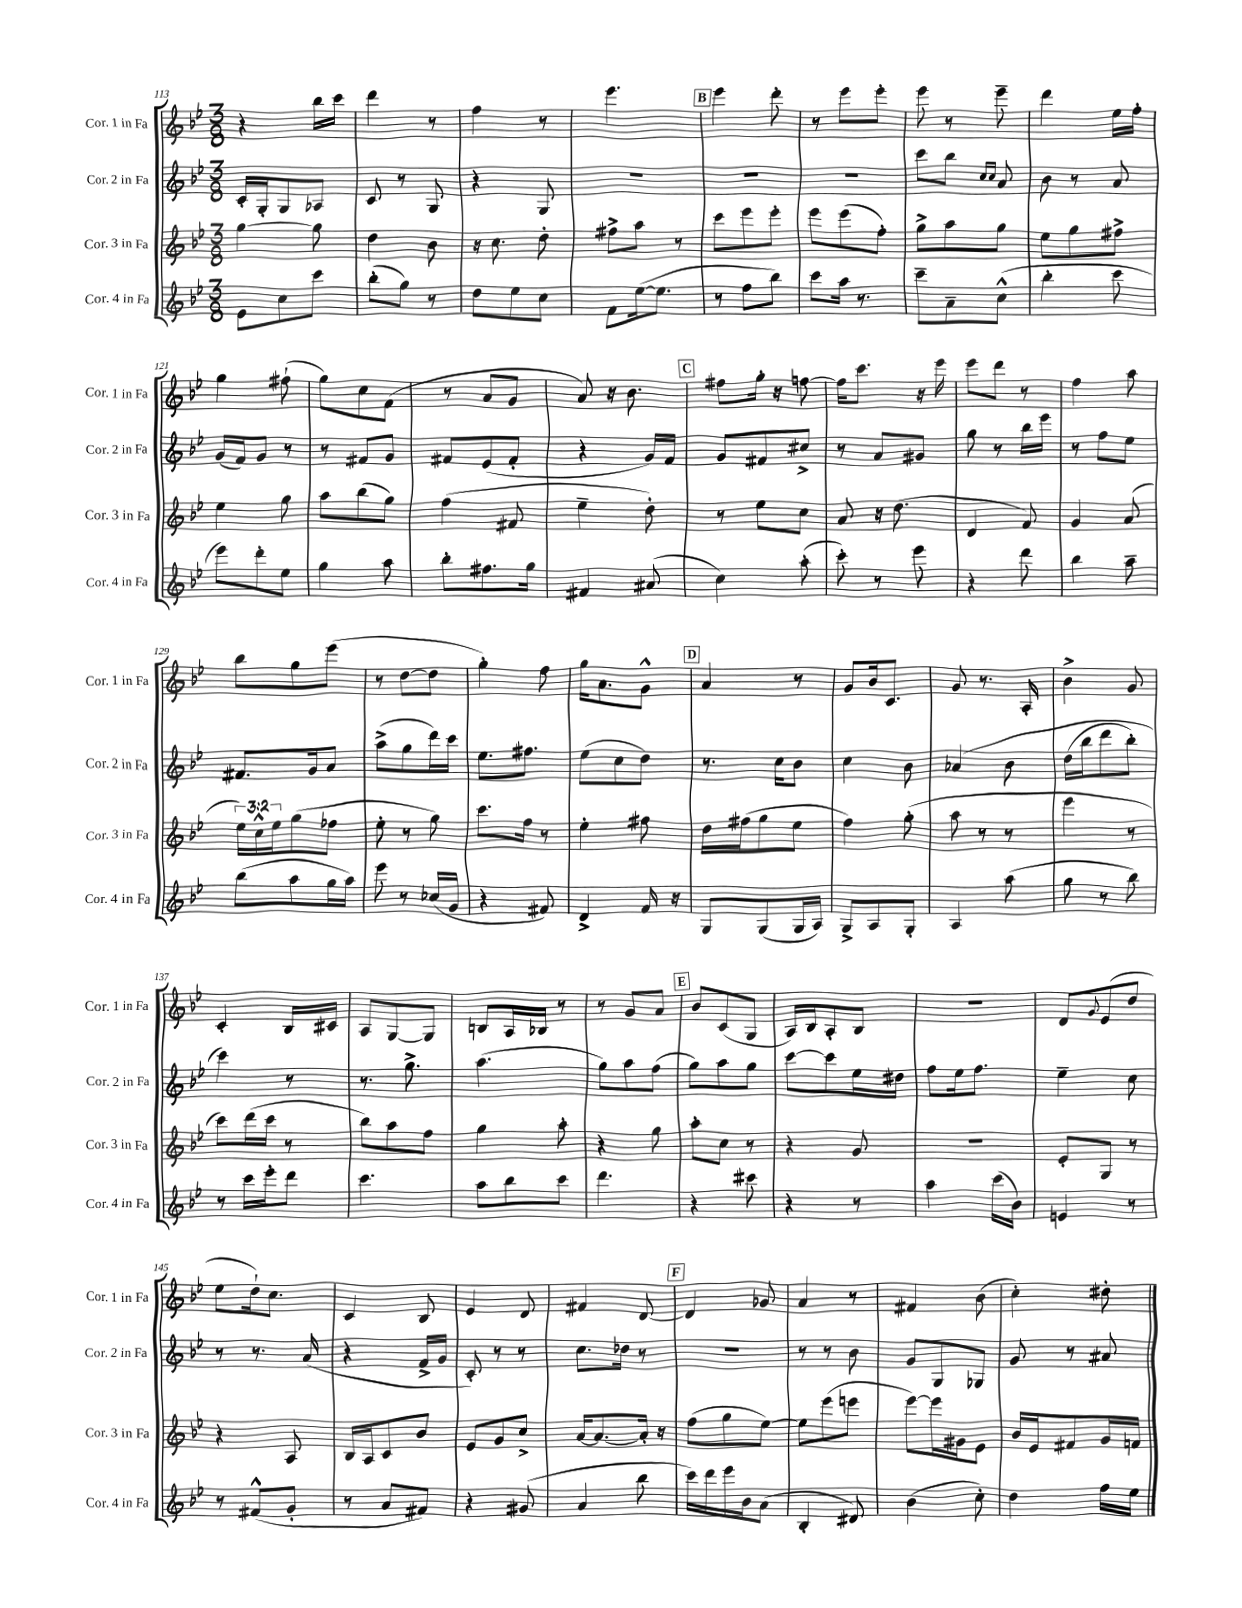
<<
\new StaffGroup <<
\new Staff = "s0" \with { instrumentName = "Cor. 1 in Fa" shortInstrumentName = "Cor. 1 in Fa" } {
    \clef treble \key bes \major \numericTimeSignature \time 3/8
    r4 bes''16 c'''16 |
    d'''4 r8 |
    f''4 r8 |
    ees'''4. |
    \mark \markup { \box "B" } ees'''4 d'''8-. |
    r8 ees'''8 ees'''8-. |
    ees'''8 r8 ees'''8-- |
    d'''4 ees''16 f''16-. |
    g''4 fis''8-!( |
    g''8) c''8 f'8( |
    r8 a'8 g'8 |
    a'8) r16 bes'8. |
    \mark \markup { \box "C" } fis''8 g''16-. r16 f''8~ |
    f''16 c'''8. r16 ees'''16 |
    ees'''8 d'''8 r8 |
    f''4 a''8 |
    bes''8 g''8 ees'''8( |
    r8 d''8~ d''8 |
    g''4-.) f''8 |
    g''16 a'8. g'8-^ |
    \mark \markup { \box "D" } a'4 r8 |
    g'8 bes'16 c'8. |
    g'8 r8. a16-. |
    bes'4-> g'8 |
    c'4-. bes16 cis'16 |
    a8 g8~ g8 |
    b8 a16 bes16 r8 |
    r8 g'8 a'8 |
    \mark \markup { \box "E" } bes'8 c'8( g8 |
    a16) bes16 a8-. bes8 |
    R4. |
    d'8 \appoggiatura { g'8 } ees'8( d''8 |
    ees''8 d''16-!) c''8. |
    c'4 bes8 |
    ees'4 d'8 |
    fis'4 d'8~ |
    \mark \markup { \box "F" } d'4 ges'8 |
    a'4 r8 |
    fis'4 bes'8( |
    c''4-.) dis''8-. \bar "|." |
}
\new Staff = "s1" \with { instrumentName = "Cor. 2 in Fa" shortInstrumentName = "Cor. 2 in Fa" } {
    \clef treble \key bes \major \numericTimeSignature \time 3/8
    c'16-. g16-. g8 aes8 |
    c'8 r8 g8 |
    r4 g8 |
    R4. |
    \mark \markup { \box "B" } R4. |
    R4. |
    c'''8 bes''8 \grace { c''16 c''16 } a'8 |
    bes'8 r8 a'8 |
    g'16( f'16) g'8 r8 |
    r8 fis'8 g'8 |
    fis'8 ees'8( fis'8-. |
    r4 g'16) f'16 |
    \mark \markup { \box "C" } g'8 fis'8 cis''8-> |
    r8 a'8 gis'8 |
    g''8 r8 bes''16 ees'''16 |
    r8 f''8 ees''8 |
    fis'8. g'16 a'8 |
    a''8->( g''8 d'''16) c'''16 |
    ees''8. fis''8. |
    ees''8( c''8 d''8) |
    \mark \markup { \box "D" } r8. c''16 bes'8 |
    c''4 bes'8 |
    aes'4\( bes'8 |
    d''16( bes''16 d'''8 bes''8-.) |
    c'''4\) r8 |
    r8. g''8.-> |
    a''4.( |
    g''8) a''8 f''8( |
    \mark \markup { \box "E" } g''8) a''8 g''8 |
    c'''8~ c'''8 ees''16 dis''16 |
    f''8 ees''16 f''8. |
    ees''4-- c''8 |
    r8 r8. a'16( |
    r4 f'16-> g'16 |
    c'8-.) r8 r8 |
    c''8. des''16 r8 |
    \mark \markup { \box "F" } R4. |
    r8 r8 bes'8 |
    g'8 g8 ges8 |
    g'8 r8 ais'8 \bar "|." |
}
\new Staff = "s2" \with { instrumentName = "Cor. 3 in Fa" shortInstrumentName = "Cor. 3 in Fa" } {
    \clef treble \key bes \major \numericTimeSignature \time 3/8 \override Staff.TupletNumber.text = #tuplet-number::calc-fraction-text
    g''4~ g''8 |
    d''4 bes'8 |
    r16 c''8. d''8-. |
    fis''8-> a''8 r8 |
    \mark \markup { \box "B" } c'''8 ees'''8 ees'''8-. |
    ees'''8 ees'''8( f''8-.) |
    g''8-> a''8 g''8 |
    ees''8 g''8 fis''8-> |
    ees''4 g''8 |
    a''8 bes''8( g''8) |
    f''4( fis'8 |
    ees''4-- d''8-.) |
    \mark \markup { \box "C" } r8 ees''8 c''8 |
    a'8 r16 d''8.( |
    d'4 f'8) |
    g'4 a'8( |
    \tuplet 3/2 { ees''16) c''16-^ ees''16 } g''8( fes''8 |
    ees''8-. r8 g''8) |
    c'''8. f''16 r8 |
    ees''4-. fis''8 |
    \mark \markup { \box "D" } d''16 fis''16( g''8 ees''8 |
    f''4) g''8-.( |
    a''8 r8 r8 |
    ees'''4 r8 |
    c'''8) d'''16( c'''16 r8 |
    bes''8) a''8 f''8 |
    g''4 a''8-. |
    r4 g''8 |
    \mark \markup { \box "E" } a''8-. c''8 r8 |
    r4 g'8 |
    R4. |
    ees'8-. g8 r8 |
    r4 a8 |
    bes16 a16 c'8 bes'8 |
    ees'8 g'8 c''8-> |
    a'16~ a'8.~ a'16-. r16 |
    \mark \markup { \box "F" } f''8( g''8 ees''8~) |
    ees''8 ees'''8( e'''8 |
    ees'''8~) ees'''16 gis'16 ees'8 |
    bes'16 ees'16 fis'8 g'16 f'16 \bar "|." |
}
\new Staff = "s3" \with { instrumentName = "Cor. 4 in Fa" shortInstrumentName = "Cor. 4 in Fa" } {
    \clef treble \key bes \major \numericTimeSignature \time 3/8
    ees'8 c''8 c'''8 |
    bes''8-.( g''8) r8 |
    d''8 ees''8 c''8 |
    f'8 ees''16~( ees''8. |
    \mark \markup { \box "B" } r8 f''8 bes''8) |
    c'''8 a''16 r8. |
    c'''8-- a'8-- c''8-^( |
    bes''4-. c'''8 |
    ees'''8) d'''8-. ees''8 |
    g''4 a''8 |
    bes''8-. fis''8. g''16 |
    fis'4 ais'8( |
    \mark \markup { \box "C" } c''4) a''8-.( |
    c'''8-.) r8 ees'''8 |
    r4 d'''8 |
    bes''4 a''8-- |
    bes''8( a''8 g''16 a''16) |
    ees'''8 r8 ces''16( g'16 |
    r4 fis'8) |
    d'4-> f'16 r16 |
    \mark \markup { \box "D" } g8 g8( g16 a16) |
    g8-> a8 g8-. |
    a4 a''8( |
    g''8 r8 bes''8) |
    r8 c'''16 ees'''16-. d'''8 |
    c'''4. |
    a''8 bes''8 c'''8 |
    d'''4. |
    \mark \markup { \box "E" } r4 cis'''8 |
    r4 r8 |
    a''4 c'''16( bes'16) |
    e'4 r8 |
    r8 fis'8-^( g'8-. |
    r8 a'8 fis'8) |
    r4 gis'8( |
    a'4 bes''8 |
    \mark \markup { \box "F" } c'''16) d'''16 ees'''16 bes'16 a'8( |
    bes4-. dis'8) |
    bes'4( c''8-.) |
    d''4 f''16 ees''16 \bar "|." |
}
>>
>>
\layout { \context { \Score currentBarNumber = #113 } }
